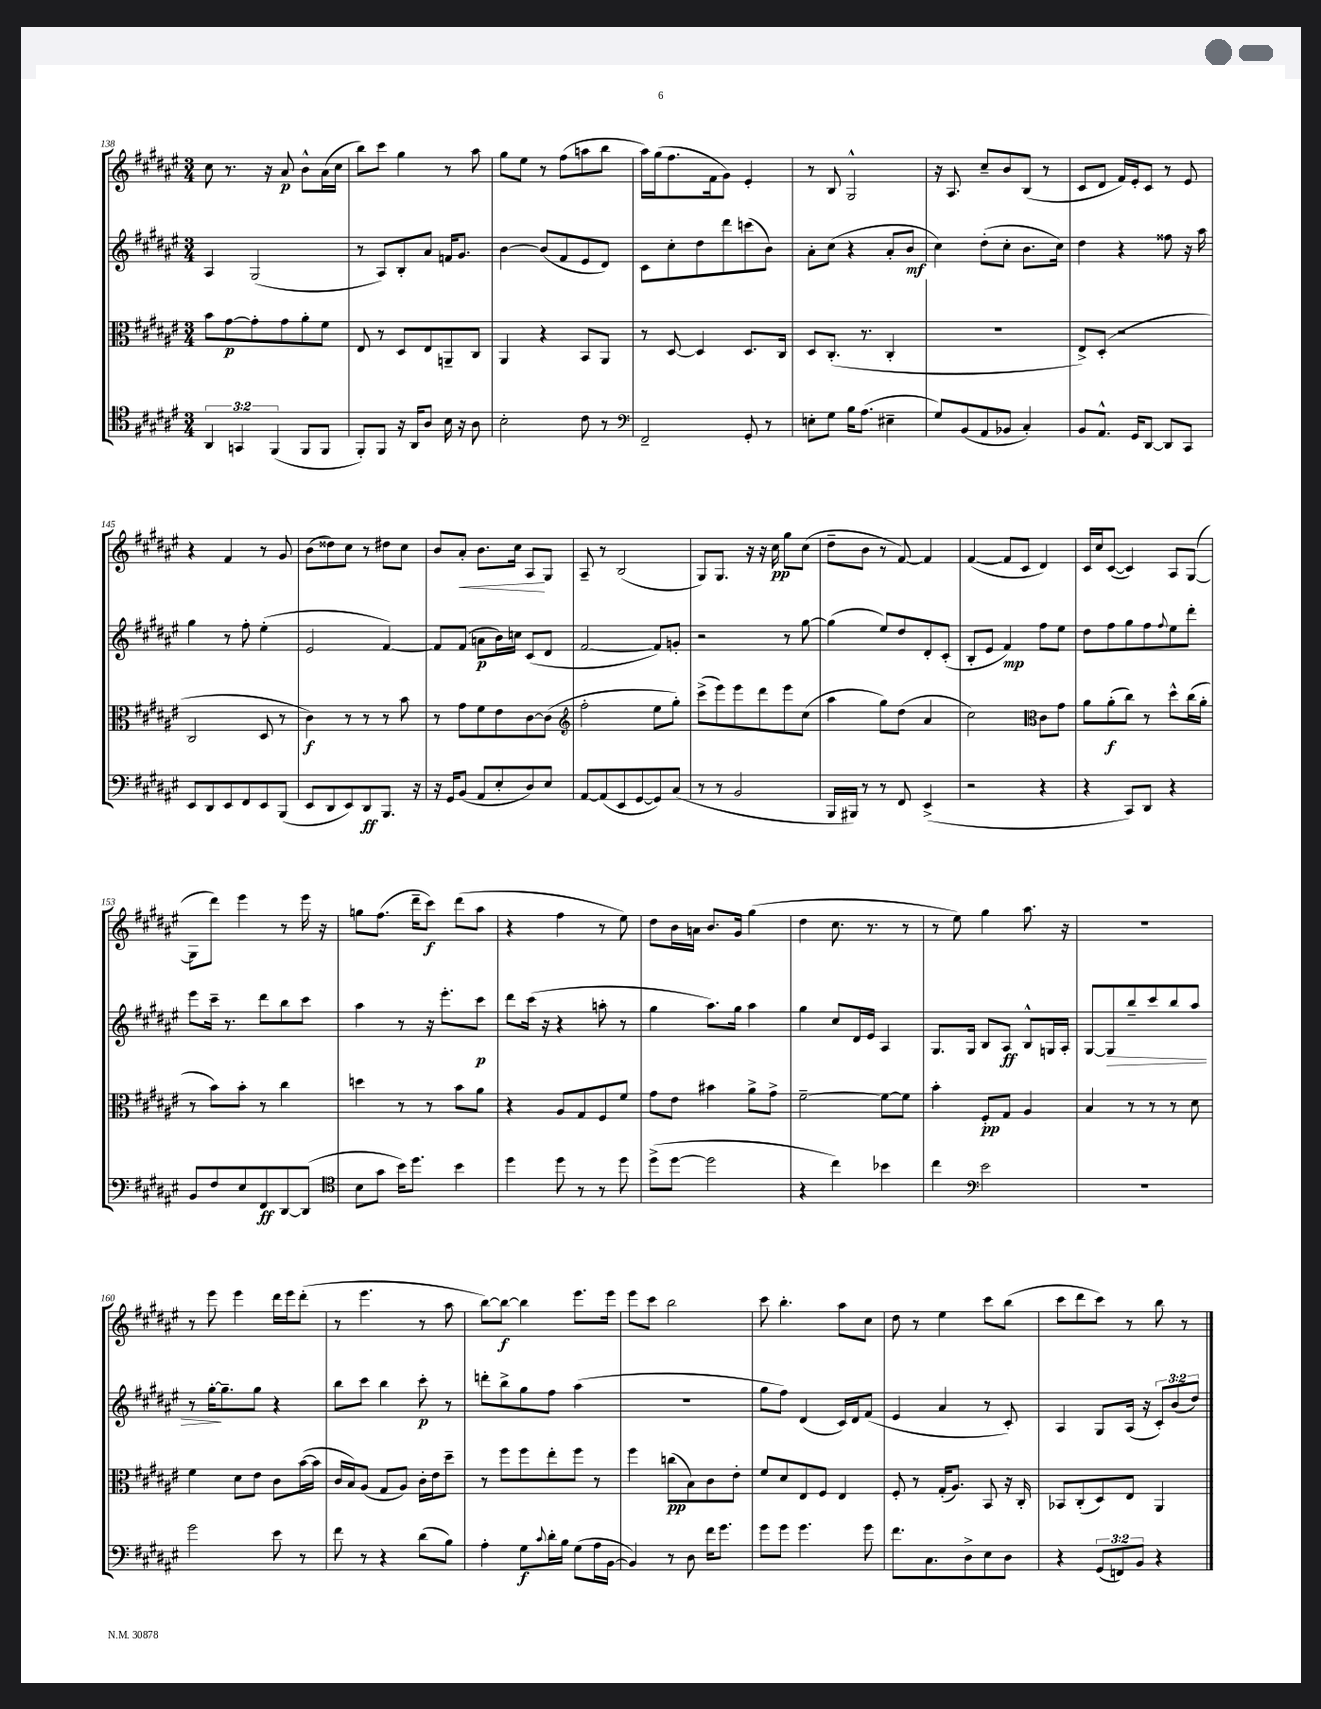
<<
\new StaffGroup <<
\new Staff = "s0" {
    \clef treble \key fis \major \numericTimeSignature \time 3/4
    cis''8 r8. r16 ais'8\p b'8-^ ais'16( cis''16 |
    b''8) cis'''8 gis''4 r8 ais''8 |
    gis''8 eis''8 r8 fis''8( a''8 b''8 |
    ais''16) gis''16( fis''8. fis'16 gis'8) eis'4-. |
    r8 b8 gis2-^ |
    r16 ais8. cis''8-- b'8 b8( r8 |
    cis'8 dis'8 fis'16) eis'16-. cis'8 r8 eis'8 |
    r4 fis'4 r8 gis'8 |
    b'8( disis''8) cis''8 r8 dis''8 cis''8 |
    b'8 ais'8-.\< b'8. cis''16 ais8\! gis8 |
    ais8-- r8 b2( |
    gis8) gis8. r16 r16 cis''16\pp gis''8 cis''8( |
    dis''8-- b'8 r8 fis'8~) fis'4 |
    fis'4~( fis'8 cis'8 dis'4) |
    cis'16 cis''16 cis'8~( cis'4) ais8 gis8~( |
    gis8 dis'''8) eis'''4 r8 eis'''16 r16 |
    g''8 fis''8.( dis'''16-- cis'''8\f) dis'''8( ais''8 |
    r4 fis''4 r8 eis''8) |
    dis''8 b'16 a'16 b'8. gis'16 gis''4( |
    dis''4 cis''8. r8. r8 |
    r8 eis''8) gis''4 ais''8. r16 |
    R2. |
    r8 eis'''8 eis'''4 dis'''16 eis'''16 dis'''8-.( |
    r8 eis'''4. r8 ais''8 |
    b''8~) b''8~\f b''4 eis'''8. eis'''16 |
    eis'''8 cis'''8 b''2 |
    cis'''8 b''4.-. ais''8 cis''8 |
    dis''8 r8 eis''4 cis'''8 b''8( |
    cis'''8 dis'''8 cis'''8) r8 b''8 r8 \bar "|." |
}
\new Staff = "s1" {
    \clef treble \key fis \major \numericTimeSignature \time 3/4 \override Staff.TupletNumber.text = #tuplet-number::calc-fraction-text
    ais4 gis2( |
    r8 ais8) b8-. ais'8 f'16 gis'8. |
    b'4~ b'8( fis'8 eis'8 dis'8) |
    cis'8 cis''8-. dis''8 dis'''8 c'''8( b'8) |
    ais'8-. cis''8( r4 ais'8-. b'8\mf |
    cis''4) dis''8-.( cis''8-. b'8. cis''16) |
    dis''4 r4 fisis''8 r16 ais''16 |
    gis''4 r8 fis''8-. eis''4-.( |
    eis'2 fis'4~) |
    fis'8 fis'8( a'8\p b'16) c''16 cis'8( dis'8 |
    fis'2~ fis'8) g'8-. |
    r2 r8 gis''8~ |
    gis''4( eis''8) dis''8 dis'8-. cis'8-.( |
    b8-. eis'8 fis'4\mp) fis''8 eis''8 |
    dis''8 fis''8 gis''8 fis''8 \appoggiatura { fis''8 } eis''8 dis'''8-. |
    eis'''8 cis'''16-- r8. dis'''8 b''8 cis'''8 |
    ais''4 r8 r16 eis'''8.-. cis'''8\p |
    dis'''8 cis'''16( r16 r4 a''8-. r8 |
    gis''4 ais''8.) gis''16 ais''4 |
    gis''4 cis''8 dis'16 eis'16 ais4 |
    gis8. gis16 b8 ais8\ff b8-^ g16 ais16-. |
    gis8~ gis8\> b''8-- cis'''8 b''8 ais''8 |
    r8 gis''16~-.\! gis''8.-- gis''8 r4 |
    b''8 cis'''8 b''4 cis'''8-.\p r8 |
    d'''8-. b''8-> gis''8 fis''8 ais''4( |
    R2. |
    gis''8 fis''8) dis'4( cis'16) dis'16 fis'8( |
    eis'4 ais'4 r8 cis'8-.) |
    ais4 gis8 ais16( r16 \tuplet 3/2 { cis'8-.) b'8( dis''8) } \bar "|." |
}
\new Staff = "s2" {
    \clef alto \key fis \major \numericTimeSignature \time 3/4
    b'8 gis'8~\p gis'8-. gis'8 ais'8-. fis'8 |
    eis8 r8 dis8 eis8 a,8-- cis8 |
    ais,4 r4 b,8 ais,8 |
    r8 dis8~ dis4 dis8. cis16 |
    dis8 cis8.-.( r8. cis4-. |
    R2. |
    eis8->) dis8-.( r2 |
    cis2 dis8 r8 |
    cis'4\f) r8 r8 r8 b'8 |
    r8 gis'8 fis'8 eis'8 cis'8~ cis'8( |
    \clef treble fis''2-. eis''8 gis''8-.) |
    cis'''8->( eis'''8) eis'''8 dis'''8 eis'''8 cis''8( |
    ais''4 gis''8) dis''8( ais'4 |
    cis''2) \clef alto cis'8 gis'8 |
    ais'8 ais'8-.\f( cis''8) r8 dis''8-^ cis''16( ais'16-. |
    r8 b'8) b'8-. r8 cis''4 |
    d''4 r8 r8 b'8 ais'8 |
    r4 ais8 gis8 fis8 fis'8 |
    gis'8 eis'8 bis'4 ais'8-> gis'8-> |
    fis'2~-- fis'8~ fis'8 |
    b'4-. fis8-.\pp gis8 ais4 |
    b4 r8 r8 r8 dis'8 |
    fis'4 dis'8 eis'8 cis'8 b'16~( b'16 |
    cis'16 b16) ais8( gis8 ais8) cis'16-. eis'16 dis''8-- |
    r8 fis''8 fis''8 eis''8-. fis''8 r8 |
    fis''4 c''8\pp( b8) cis'8 eis'8-. |
    fis'8 dis'8 eis8 fis8 eis4 |
    fis8-. r8 gis16-.( ais8.) b,8 r16 cis16-. |
    bes,8 cis8-.( dis8) eis8 ais,4 \bar "|." |
}
\new Staff = "s3" {
    \clef tenor \key fis \major \numericTimeSignature \time 3/4 \override Staff.TupletNumber.text = #tuplet-number::calc-fraction-text
    \tuplet 3/2 { ais,4 g,4 fis,4( } fis,8 fis,8 |
    fis,8-.) fis,8 r16 ais,16 ais8 b16 r16 ais8 |
    b2-. cis'8 r8 |
    \clef bass fis,2-- gis,8-. r8 |
    e8-. gis8 b16 ais8.( eis4-- |
    gis8) b,8( ais,8 bes,8 cis4-.) |
    b,8 ais,8.-^ gis,16 dis,8~ dis,8 cis,8 |
    eis,8 dis,8 eis,8 fis,8 eis,8 b,,8( |
    eis,8 dis,8 eis,8) dis,8\ff b,,8. r16 |
    r16 gis,16 b,8( ais,8 eis8-. dis8) eis8 |
    ais,8~ ais,8( eis,8 gis,8~ gis,8) cis8( |
    r8 r8 b,2 |
    b,,16 bis,,16) r8 r8 fis,8 eis,4->( |
    r2 r4 |
    r4 cis,8) dis,8 r4 |
    b,8 fis8 eis8 fis,8\ff dis,8~ dis,8( |
    \clef tenor b8 gis'8 b'16) dis''8. b'4 |
    dis''4 dis''8 r8 r8 dis''8 |
    dis''8->( dis''8~ dis''2 |
    r4 cis''4) bes'4 |
    cis''4 \clef bass eis'2 |
    R2. |
    gis'2 eis'8 r8 |
    fis'8 r8 r4 dis'8( b8) |
    ais4-. gis8\f \appoggiatura { cis'8 } dis'16-. b16 gis8( ais16 b,16~ |
    b,4) r8 dis8 fis'16 gis'8. |
    gis'8 gis'8 gis'4. gis'8 |
    fis'8. cis8. dis8-> eis8 dis8 |
    r4 \tuplet 3/2 { gis,8( f,8) b,8 } r4 \bar "|." |
}
>>
>>
\layout { \context { \Score currentBarNumber = #138 } }
